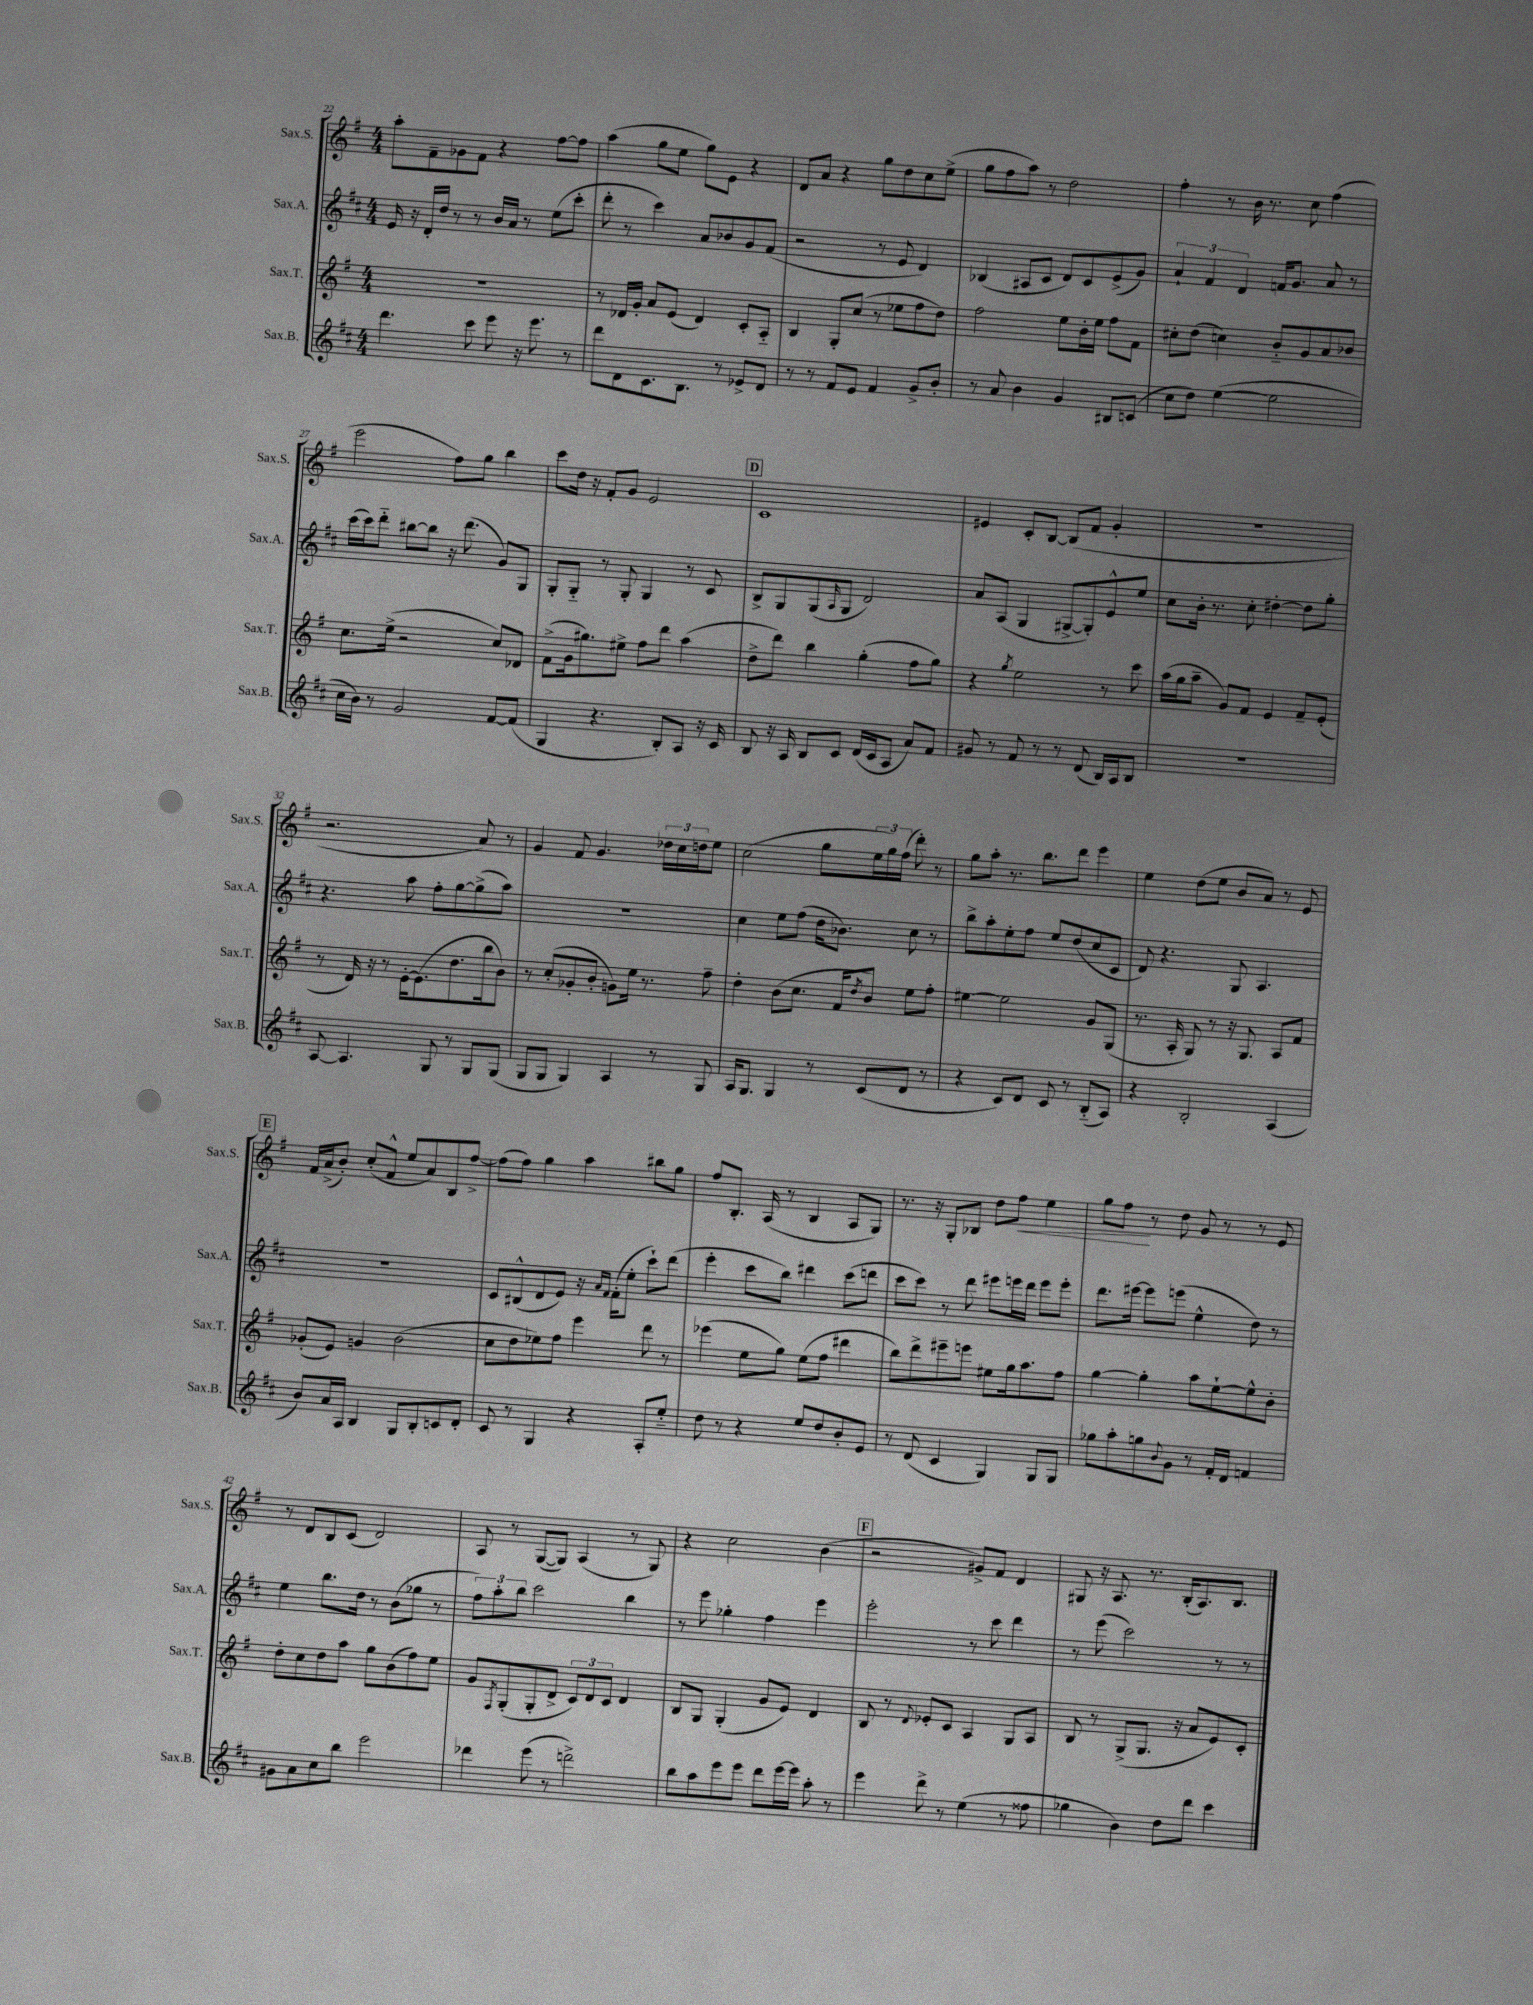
<<
\new StaffGroup <<
\new Staff = "s0" \with { instrumentName = "Sax.S." shortInstrumentName = "Sax.S." } {
    \clef treble \key g \major \numericTimeSignature \time 4/4
    a''8-. fis'8-- ges'8 fis'8 r4 fis''8~ fis''8 |
    a''4( g''8 e''8 g''8) e'8 r4 |
    d'8 a'8 r4 g''8 d''8 c''8 e''8->( |
    g''8 fis''8 a''8) r8 d''2 |
    fis''4-. r8 b'16 r8. c''8 fis''4( |
    e'''2 fis''8) g''8 b''4 |
    c'''8 d''16 r16 fis'8-. g'8 e'2 |
    \mark \markup { \box "D" } c'1 |
    eis'4 c'8-. b8~ b8( fis'8 g'4-. |
    R1 |
    r2. a'8) r8 |
    g'4 fis'8 g'4. \tuplet 3/2 { des''16 c''16 d''16 } e''8 |
    c''2( g''8 \tuplet 3/2 { e''16 g''16) fis''16( } d'''8-.) r8 |
    g''8 a''8-. r8. b''8. d'''8 e'''4 |
    e''4 d''8( e''8 b'8 a'8) r8 e'8 |
    \mark \markup { \box "E" } fis'16 a'16->( b'8-.) c''8-.( fis'8-^ e''8 a'8) b8 fis''8~-> |
    fis''8( fis''8) g''4 a''4 bis''8 g''8 |
    fis''8 b8.-. a16( r8 b4 a8 g8) |
    r8. r16 g8-. bes8 d''8 fis''8\< e''4 |
    g''8 fis''8\! r8 d''8 g'8 r8 r8 e'8 |
    r8 d'8 b8 c'8( d'2) |
    a8 r8 g8~( g8) a4( r8 g8) |
    r4 c''2 b'4( |
    \mark \markup { \box "F" } r2 gis'8->) fis'8 d'4 |
    gis8 r16 a8. r8. b16-.( a8.) b8. \bar "|." |
}
\new Staff = "s1" \with { instrumentName = "Sax.A." shortInstrumentName = "Sax.A." } {
    \clef treble \key d \major \numericTimeSignature \time 4/4
    e'16 r16 d'16-. d''16 r8 r8 b'16 a'16 r8 e''8( cis'''8-. |
    d'''8-. r8 cis'''4) a'8 bes'8 g'8 fis'8( |
    r2 r8 e'8 d'4) |
    bes4( ais8 cis'8 d'8) cis'8 e'8->( g'8) |
    \tuplet 3/2 { a'4-! fis'4 d'4 } f'16 g'8. a'8 r8 |
    cis'''16( cis'''16) d'''8-_ bis''8~ bis''8 r16 d'''8.( g'8) g8 |
    g8-. g8-_ r8 g8-. g4 r8 cis'8 |
    \mark \markup { \box "D" } b8-> g8 g8( \grace { a16 } g8 d'2) |
    a'8 a8( g4 gis8~-> gis8-.) e'8-^ e''8 |
    cis''8 b'16-. r8. cis''8-. dis''4~-. dis''8 g''8-. |
    r4. a''8 fis''8-. g''8~ g''8->( a''8) |
    R1 |
    cis''4 e''8 fis''8( d''16 bes'8.) cis''8 r8 |
    b''8-> a''8-. e''8-. fis''8 e''8 d''8( cis''8 cis'8 |
    d'8) r4. g8 a4. |
    \mark \markup { \box "E" } R1 |
    cis'8 bis8-^( d'8 e'8) r16 \grace { a'16 fis'16 } fis'16-.( e''8-. cis'''8-!) d'''8( |
    e'''4-. cis'''8 b''8) dis'''4 cis'''8( d'''8 |
    cis'''8 cis'''8) r8 d'''8 eis'''8 e'''16 d'''16 e'''8 e'''8-. |
    d'''8. eis'''16~ eis'''8 e'''8( e''4-^ d''8) r8 |
    e''4 b''8. d''16 r8 b'8( ges''8 r8 |
    \tuplet 3/2 { fis''8) a''8-. b''8 } cis'''2 b''4 |
    r8 e'''8 ges''4-. fis''4 e'''4 |
    \mark \markup { \box "F" } e'''2-. r8 cis'''8 d'''4 |
    r8 e'''8( cis'''2) r8 r8 \bar "|." |
}
\new Staff = "s2" \with { instrumentName = "Sax.T." shortInstrumentName = "Sax.T." } {
    \clef treble \key g \major \numericTimeSignature \time 4/4
    R1 |
    r8 des'16 g'16-. a'8 e'8( des'4) c'8-. a8-_ |
    b4 g8-. c''8( r8 ees''8 fis''8 d''8) |
    fis''2 e''8 b'16-. e''16 fis''8 fis'8 |
    cis''8-. d''8( c''4) b'8-_ g'8 a'8 bes'8 |
    c''8. e''16->( r2 c''8) des'8 |
    fis'8->( g'16 gis''8.) eis''8-> fis''8 d'''8 a''4( |
    \mark \markup { \box "D" } d''8-> d'''8) b''4 g''4-.( fis''8 g''8) |
    r4 \acciaccatura { g''8 } e''2 r8 c'''8 |
    a''16( g''16 a''8-- g'8) fis'8 e'4 fis'8-- e'8-.( |
    r8 d'16) r16 r8 e'16~-. e'8.( d''8. b''16 b'8) |
    r8 c''8-.( ges'8-. b'8-. g'8) e''16 r8. fis''8-- |
    d''4-. b'8( c''8. fis'16 \acciaccatura { d''8 } b'8) e''8 fis''8-. |
    eis''4~ eis''2 g'8 g8( |
    r8. a16-. g8) r8 r16 g8. a8 fis'8 |
    \mark \markup { \box "E" } ges'8-.( e'8) g'4 b'2( |
    c''8 d''8 ees''8) fis''8 e'''4 d'''8 r8 |
    ees'''4( e''8 g''8) e''8( fis''8 dis'''4 |
    b''8) d'''8-> eis'''8-- e'''8 eis''8 g''16 a''8. fis''8 |
    g''4~ g''4-. a''8 e''8~-! e''8-^ b'8-. |
    d''8-. c''8 d''8 a''8 g''8 b'8( fis''8) e''8 |
    g'8 \acciaccatura { fis8 } g8-.( g8-. d'8-> \tuplet 3/2 { c'8) d'8 c'8 } d'4 |
    b8 g8 g4-.( g'8 e'8) d'4 |
    \mark \markup { \box "F" } b8 r8 \appoggiatura { d'8 } ees'8-. c'8 a4 g8 a8 |
    b8 r8 g8->( g8. r16 a'8 e'8) c'8-. \bar "|." |
}
\new Staff = "s3" \with { instrumentName = "Sax.B." shortInstrumentName = "Sax.B." } {
    \clef treble \key d \major \numericTimeSignature \time 4/4
    d'''4. cis'''8 e'''8 r16 e'''8. r8 |
    d'''8 d'8 cis'8. b8. r8 ees'8-> d'8 |
    r8 r8 fis'8 e'8 fis'4 g'8-> b'8-. |
    r8 a'8 b'4 g'4 bis8 c'8( |
    cis''8 d''8) e''4~( e''2 |
    cis''16 b'16) r8 g'2 fis'8~ fis'8( |
    g4 r4. b8-.) a8 r16 cis'16 |
    \mark \markup { \box "D" } b8 r16 a16 b8 cis'8 d'16( cis'16 a8 a'8) fis'8 |
    gis'8 r8 fis'8 r8 r8 d'8( b16) a16 b8 |
    R1 |
    a8~ a4. g8 r8 g8 g8( |
    g8 g8 g4) a4 r8 g8 |
    a16 g8. g4 r8 cis'8( d'8 r8 |
    r4 cis'8) d'8 cis'8 r8 b8-_( a8) |
    r4 b2-. a4( |
    \mark \markup { \box "E" } b'8) a'16 a16 b4 g8 b8-. c'8 d'8-. |
    cis'8 r8 g4 r4 a8-. e''8-_ |
    d''8 r8 r4 e''8 d''8 b'8-. e'8 |
    r8 d'8( cis'4 g4) g8 g8 |
    ges''8 a''8-. g''8 \appoggiatura { b'8 } g'8 r8 fis'16-. d'16 f'4 |
    gis'8 a'8 cis''8 b''8 e'''2 |
    des'''4 e'''8( r8 d'''2->) |
    b''8 a''8 e'''8 e'''8 d'''8 e'''16~ e'''16 a''8-. r8 |
    \mark \markup { \box "F" } e'''4 d'''8-> r8 e''4( r8 fisis''8 |
    ges''4 b'4) d''8 d'''8 cis'''4 \bar "|." |
}
>>
>>
\layout { \context { \Score currentBarNumber = #22 } }
